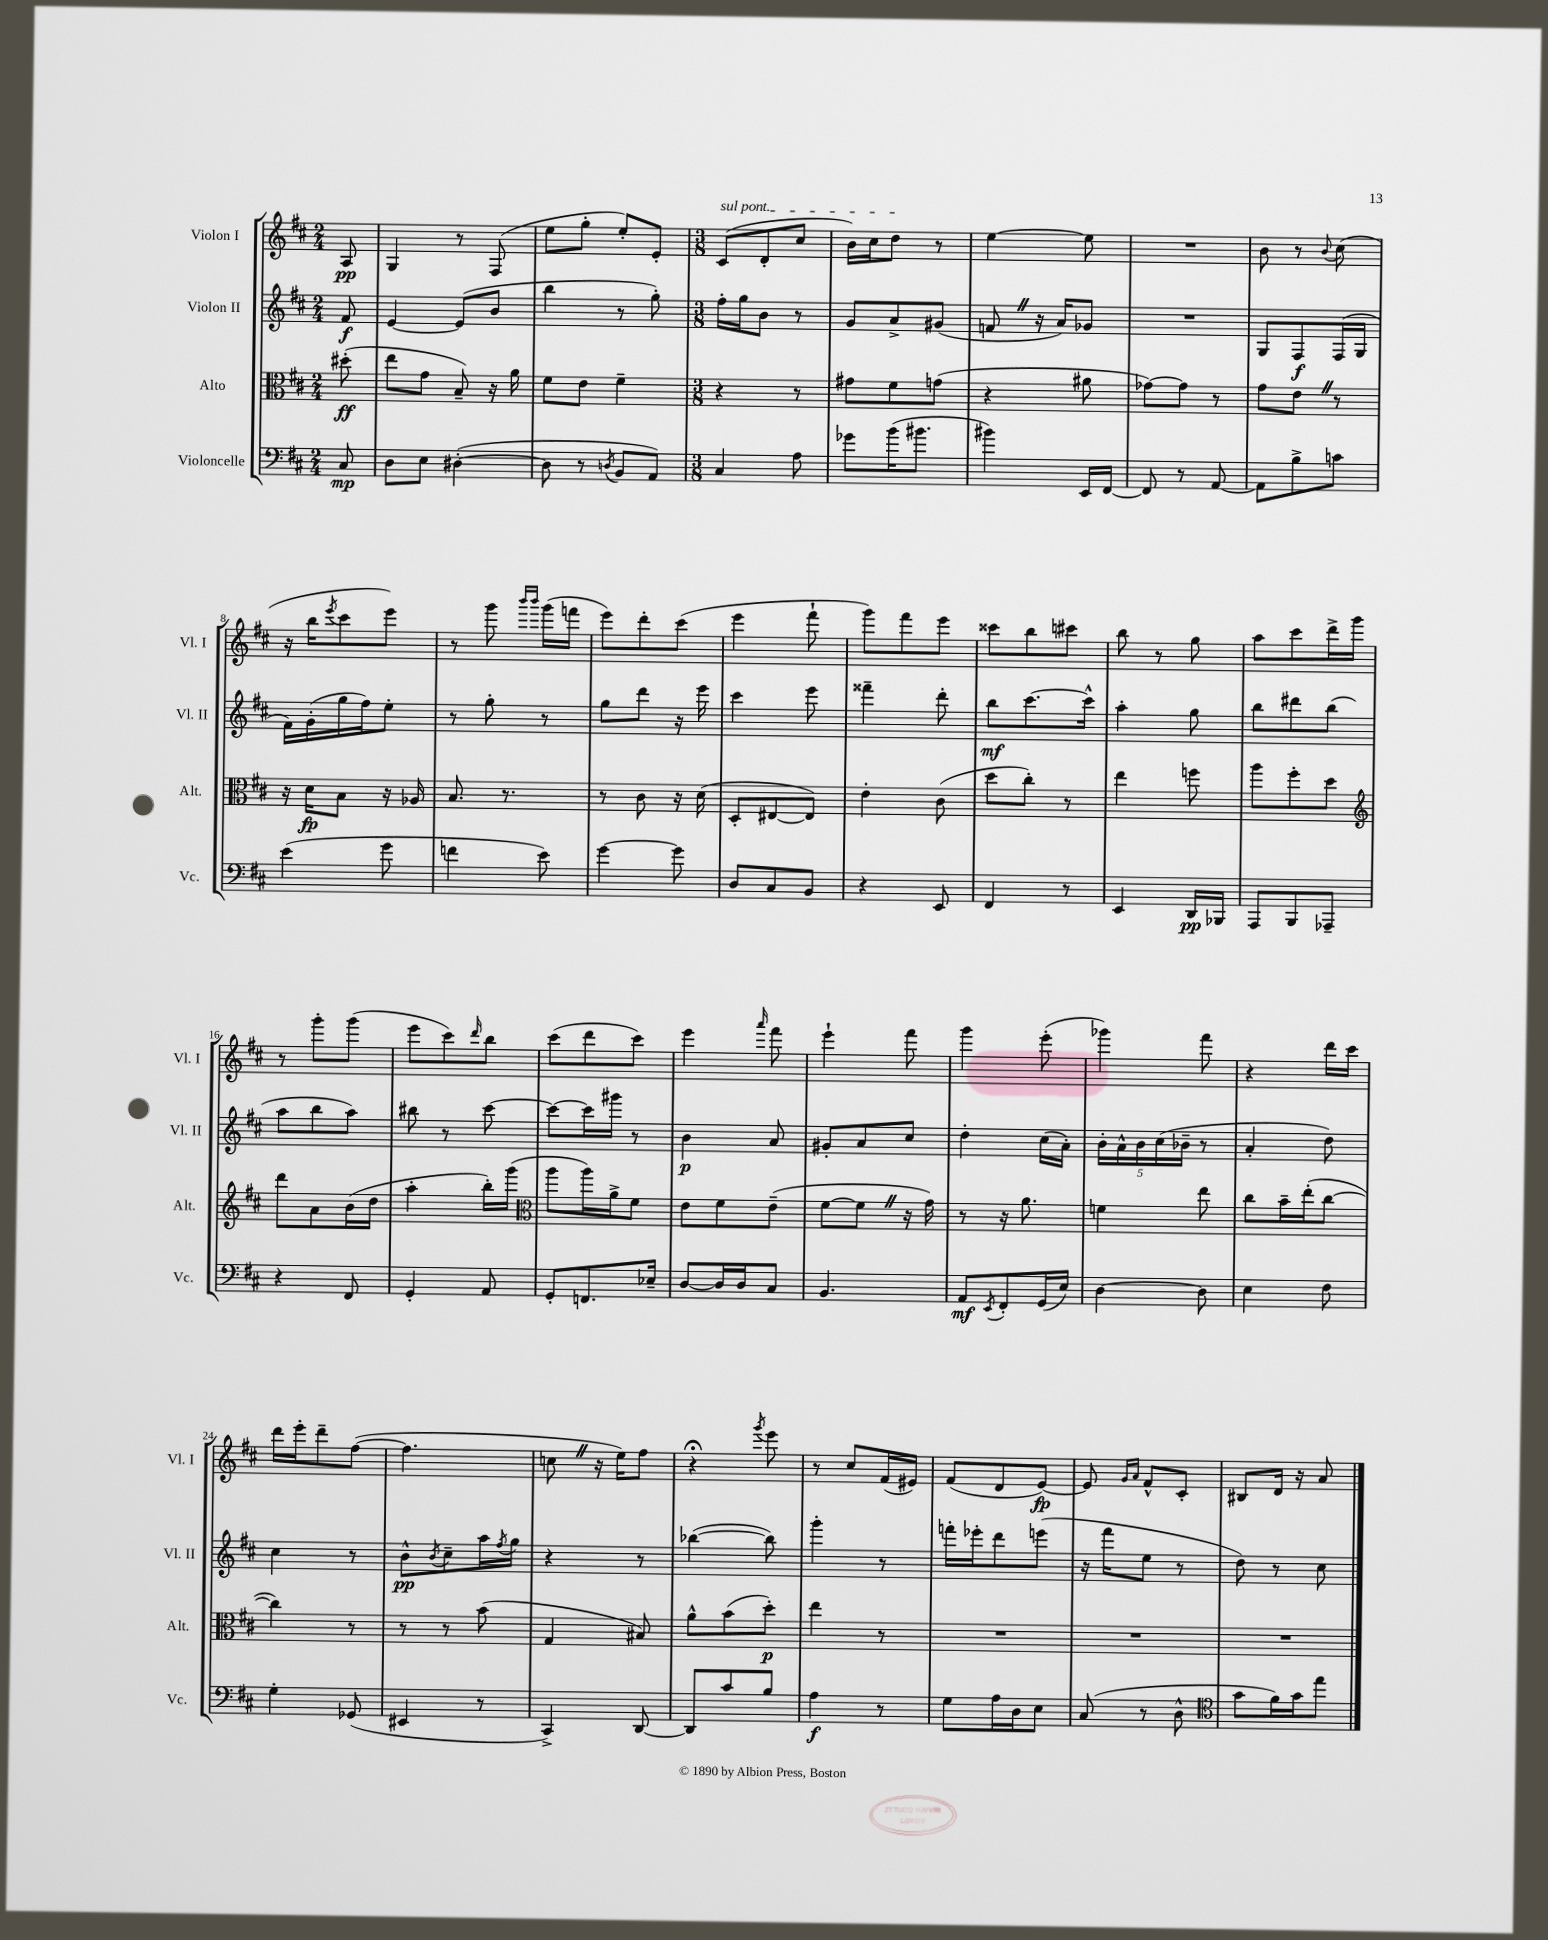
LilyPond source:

<<
\new StaffGroup <<
\new Staff = "s0" \with { instrumentName = "Violon I" shortInstrumentName = "Vl. I" } {
    \clef treble \key d \major \numericTimeSignature \time 2/4 \partial 8
    a8\pp |
    g4 r8 fis8( |
    e''8 g''8-. e''8-.) e'8-. |
    \numericTimeSignature \time 3/8 \once \override TextSpanner.bound-details.left.text = \markup { \italic "sul pont." } cis'8\startTextSpan( d'8-. cis''8 |
    b'16) cis''16 d''8\stopTextSpan r8 |
    e''4~ e''8 |
    R4. |
    b'8 r8 \appoggiatura { b'8 } cis''8( |
    r16 b''16 \acciaccatura { e'''8 } cis'''8 e'''8) |
    r8 g'''8 \grace { b'''16 b'''16 } g'''16( f'''16 |
    e'''8) d'''8-. cis'''8( |
    e'''4 fis'''8-! |
    g'''8) fis'''8 e'''8 |
    cisis'''8 b''8 cis'''8 |
    b''8 r8 g''8 |
    a''8 cis'''8 d'''16-> g'''16 |
    r8 g'''8-. g'''8( |
    e'''8 cis'''8) \grace { d'''16 } b''8 |
    cis'''8( d'''8 cis'''8) |
    e'''4 \grace { a'''16 } fis'''8 |
    e'''4-! fis'''8 |
    g'''4 e'''8-.( |
    ges'''4) fis'''8 |
    r4 d'''16 cis'''16 |
    d'''16 e'''16-. d'''8-- fis''8~( |
    fis''4. |
    c''8 \once \override BreathingSign.text = \markup { \musicglyph "scripts.caesura.straight" } \breathe r16 e''16) fis''8 |
    r4\fermata \acciaccatura { g'''8 } e'''8 |
    r8 cis''8 fis'16( eis'16) |
    fis'8( d'8 e'8~\fp) |
    e'8 \grace { g'16 a'16 } fis'8-^ cis'8-. |
    bis8 d'16 r16 a'8 \bar "|." |
}
\new Staff = "s1" \with { instrumentName = "Violon II" shortInstrumentName = "Vl. II" } {
    \clef treble \key d \major \numericTimeSignature \time 2/4 \partial 8
    fis'8\f |
    e'4~ e'8( b'8 |
    b''4 r8 g''8-.) |
    \numericTimeSignature \time 3/8 fis''16-. g''16 b'8 r8 |
    g'8 a'8-> gis'8( |
    f'8 \once \override BreathingSign.text = \markup { \musicglyph "scripts.caesura.straight" } \breathe r16 a'16) ges'8 |
    R4. |
    g8 fis8\f fis16( g16 |
    fis'16) g'16-.( g''16 fis''16) e''8-. |
    r8 g''8-. r8 |
    g''8 d'''8 r16 e'''16 |
    cis'''4 e'''8 |
    fisis'''4-- d'''8-. |
    b''8\mf cis'''8.~ cis'''16-^ |
    a''4-. g''8 |
    b''8 dis'''8 b''8( |
    a''8 b''8 a''8) |
    bis''8 r8 cis'''8~ |
    cis'''8~ cis'''16 gis'''16 r8 |
    b'4\p a'8 |
    gis'8-. a'8 cis''8 |
    d''4-. cis''16( a'16-.) |
    \tuplet 5/4 { b'16-. a'16-^ b'16 cis''16( bes'16-- } r8 |
    a'4-. d''8) |
    cis''4 r8 |
    b'8-^\pp \acciaccatura { b'8 } cis''8-- a''16 \acciaccatura { fis''8 } g''16 |
    r4 r8 |
    bes''4~( bes''8) |
    g'''4-. r8 |
    f'''16-. ees'''16-. d'''8 e'''8( |
    r16 fis'''16 e''8 r8 |
    d''8) r8 cis''8 \bar "|." |
}
\new Staff = "s2" \with { instrumentName = "Alto" shortInstrumentName = "Alt." } {
    \clef alto \key d \major \numericTimeSignature \time 2/4 \partial 8
    dis''8-.\ff( |
    e''8 g'8 b8--) r16 a'16 |
    fis'8 e'8 fis'4-- |
    \numericTimeSignature \time 3/8 r4 r8 |
    gis'8 fis'8 g'8( |
    r4 ais'8 |
    ges'8~) ges'8 r8 |
    g'8 e'8 \once \override BreathingSign.text = \markup { \musicglyph "scripts.caesura.straight" } \breathe r8 |
    r16 d'16\fp b8 r16 aes16 |
    b8. r8. |
    r8 cis'8 r16 d'16( |
    d8-. eis8~ eis8) |
    e'4-. cis'8( |
    d''8 cis''8-.) r8 |
    e''4 f''8 |
    a''8 fis''8-. d''8 |
    \clef treble d'''8 a'8 b'16( d''16 |
    a''4-. b''16-.) g'''16( |
    \clef alto a''8 a''16) a'16-> fis'8 |
    e'8 fis'8 e'8--( |
    fis'8~ fis'8 \once \override BreathingSign.text = \markup { \musicglyph "scripts.caesura.straight" } \breathe r16 g'16) |
    r8 r16 a'8. |
    f'4 e''8 |
    cis''8 b'16-- e''16-.( cis''8~ |
    cis''4) r8 |
    r8 r8 b'8( |
    g4 bis8) |
    a'8-^ b'8( d''8-.\p) |
    e''4 r8 |
    R4. |
    R4. |
    R4. \bar "|." |
}
\new Staff = "s3" \with { instrumentName = "Violoncelle" shortInstrumentName = "Vc." } {
    \clef bass \key d \major \numericTimeSignature \time 2/4 \partial 8
    cis8\mp |
    d8 e8 dis4~-.( |
    dis8 r8 \acciaccatura { d8 } b,8 a,8) |
    \numericTimeSignature \time 3/8 cis4 a8 |
    ges'8 b'16( bis'8. |
    bis'4) e,16 fis,16~ |
    fis,8 r8 a,8~ |
    a,8 b8-> c'8 |
    e'4( g'8 |
    f'4 e'8) |
    g'4~ g'8 |
    d8 cis8 b,8 |
    r4 e,8 |
    fis,4 r8 |
    e,4 d,16\pp bes,,16 |
    a,,8 b,,8 aes,,8-- |
    r4 fis,8 |
    g,4-. a,8 |
    g,8-. f,8. ees16-- |
    d8~ d16 d16 cis8 |
    b,4. |
    a,8\mf \acciaccatura { e,8 } fis,8-. g,16( e16) |
    d4~ d8 |
    e4 fis8 |
    g4-. ges,8( |
    eis,4 r8 |
    cis,4->) d,8~ |
    d,8 cis'8 b8 |
    a4\f r8 |
    g8 a16 d16 e8 |
    cis8( r8 d8-^ |
    \clef tenor g'8 fis'16) g'16 e''8 \bar "|." |
}
>>
>>
